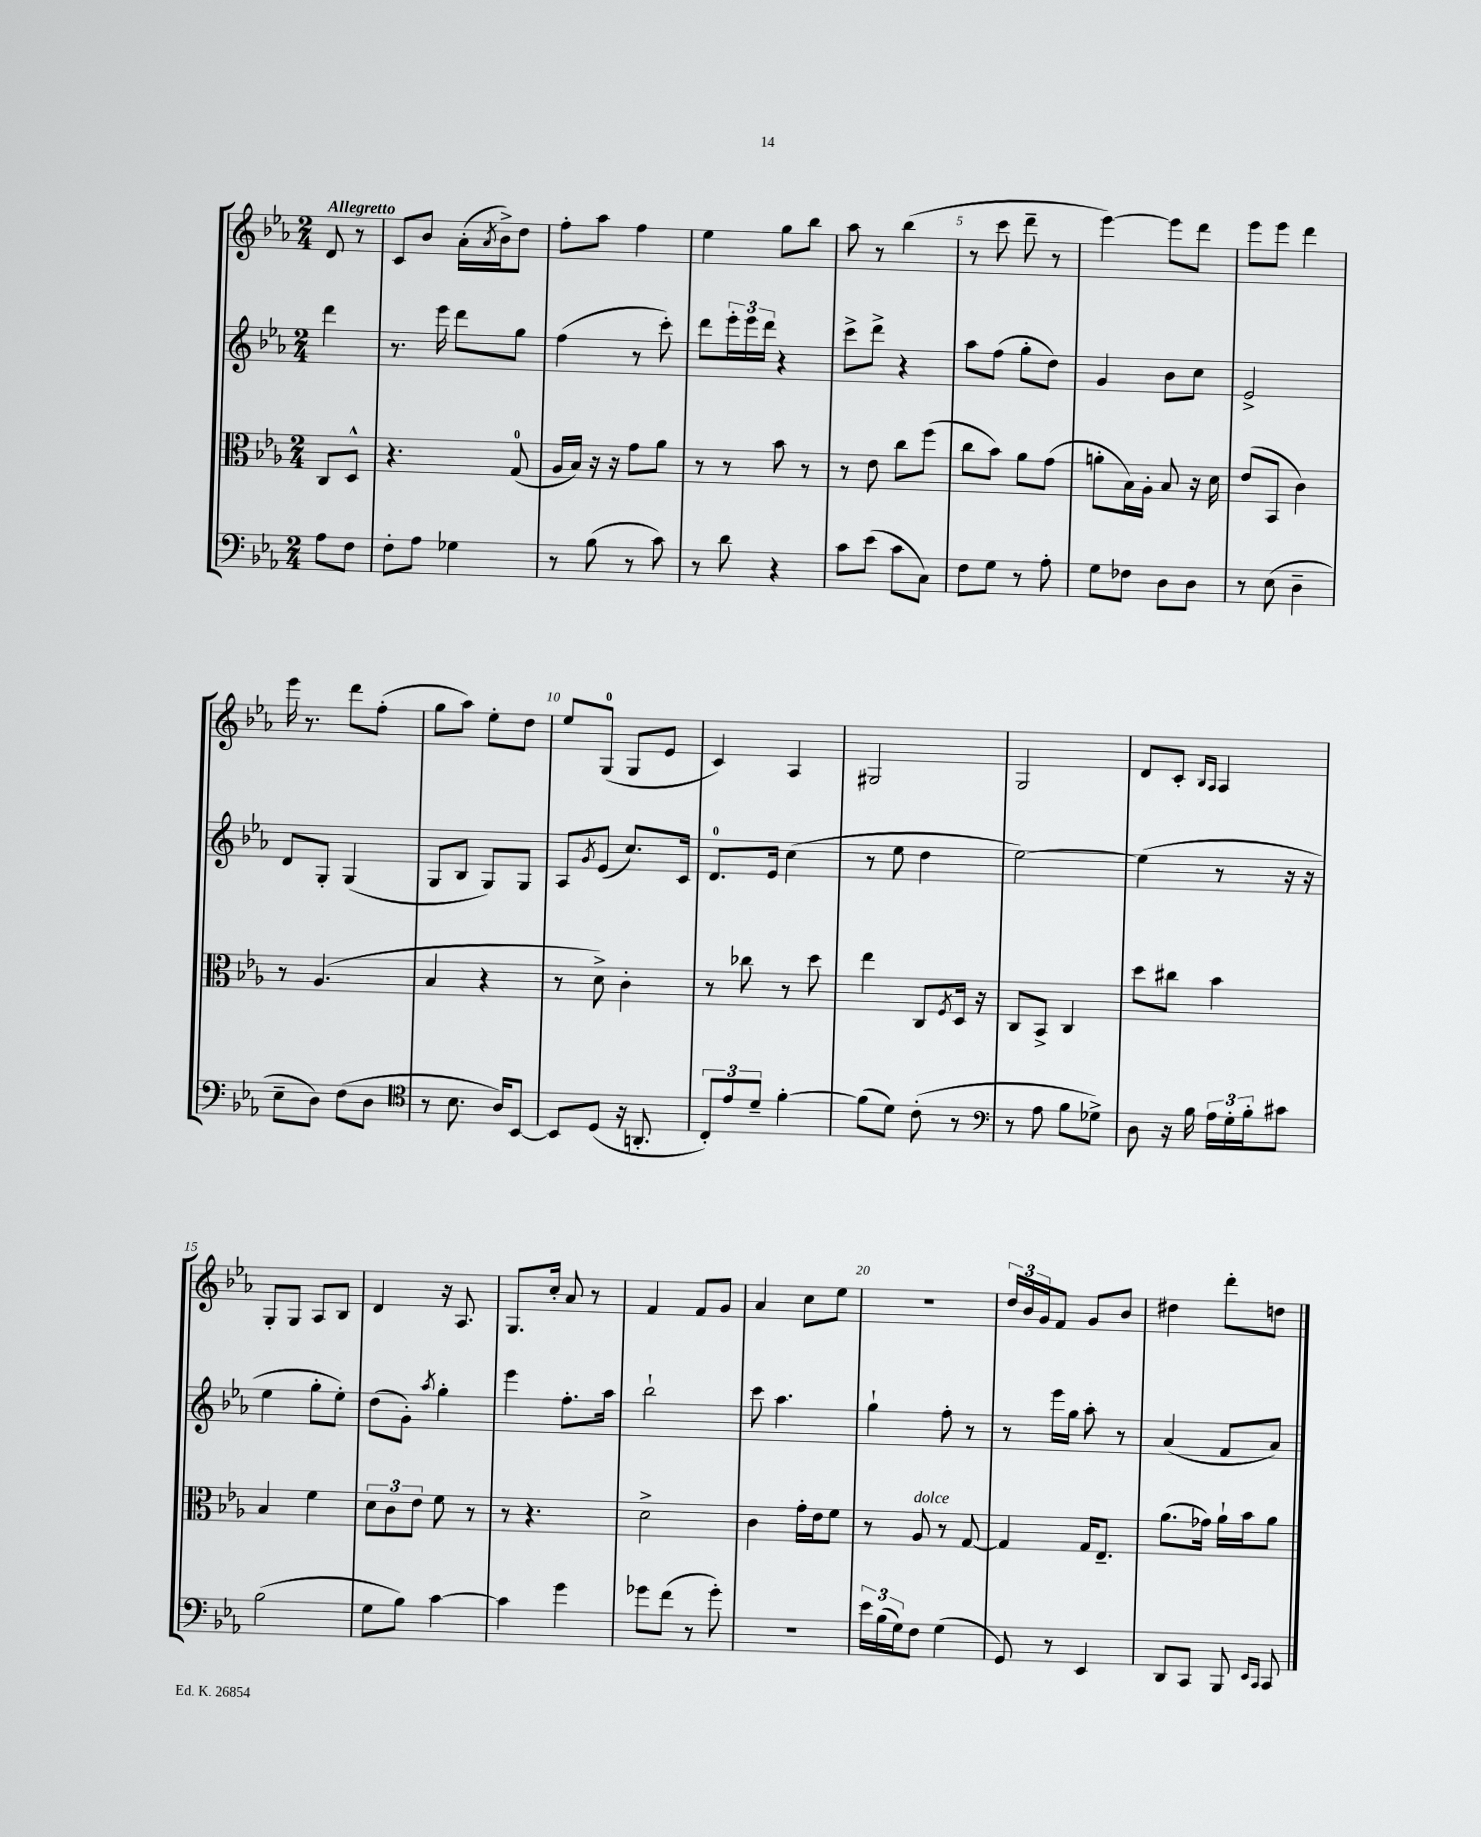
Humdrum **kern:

**kern	**kern	**kern	**kern
*staff4	*staff3	*staff2	*staff1
*clefF4	*clefC3	*clefG2	*clefG2
*k[b-e-a-]	*k[b-e-a-]	*k[b-e-a-]	*k[b-e-a-]
*M2/4	*M2/4	*M2/4	*M2/4
8A-\L	8C/L	4ddd\	8d/
8F\J	8D^^/J	.	8r
=	=	=	=
8F'\L	4.r	8.r	8c/L
8A-\J	.	.	8b-/J
.	.	16eee-\	.
4G-\	.	8ddd\L	(16a-'\LL
.	.	.	8qa-/
.	.	.	16b-^\J)
.	(8G/	8gg\J	8dd\J
=	=	=	=
8r	16A-/LL	(4ff\	8ff'\L
.	16B-/JJ)	.	.
(8B-\	16r	.	8aa-\J
.	16r	.	.
8r	8g\L	8r	4ff\
8c\)	8a-\J	8ccc'\)	.
=	=	=	=
8r	8r	8ddd\L	4ee-\
8d\	8r	24eee-'\L	.
.	.	24eee-\	.
.	.	24ddd\JJ	.
4r	8b-\	4r	8gg\L
.	8r	.	8bb-\J
=	=	=	=
8c\L	8r	8ccc^\L	8aa-\
(8e-\J	8e-\	8ddd^\J	8r
8c\L	8cc\L	4r	(4bb-\
8C\J)	(8ff\J	.	.
=	=	=	=
8F\L	8cc\L	8aa-\L	8r
8G\J	8b-\J)	(8ff\J	8ccc\
8r	8a-\L	8gg'\L	8ddd~\
8A-'\	(8g\J	8dd\J)	8r
=	=	=	=
8G\L	8a'\L	4g/	[4eee-\)
8F-\J	16B-\L)	.	.
.	16A-'\JJ	.	.
8D\L	8B-/	8b-\L	8eee-\]L
8D\J	16r	8cc\J	8ddd\J
.	16d\	.	.
=	=	=	=
8r	(8e-/L	2e-^/	8eee-\L
(8E-\	8BB-/J	.	8eee-\J
4D~\	4c\)	.	4ddd\
=	=	=	=
8E-~\L	8r	8d/L	16eee-\
.	.	.	8.r
8D\J)	(4.A-/	8G'/J	.
(8F\L	.	(4G/	8ddd\L
8D\J	.	.	(8ff'\J
=	=	=	=
*clefC4	*	*	*
8r	4B-/	8G/L	8gg\L
8.B-\	.	8B-/J	8aa-\J)
.	4r	8G/L)	8ee-'\L
16A-/LK)	.	.	.
[8BB-/J	.	8G/J	8dd\J
=	=	=	=
8BB-/]L	8r	8A-/L	8ee-/L
.	.	8qg/	.
(8D/J	8d^\)	(8e-/J	(8G/J
16r	4c'\	8.cc/L)	8G/L
8.AA'/	.	.	.
.	.	.	8e-/J
.	.	16c/Jk	.
=	=	=	=
12C'/L)	8r	8.d/L	4c/)
12e-/	.	.	.
.	8cc-\	.	.
12d~/J	.	.	.
.	.	16e-/Jk	.
[4f'\	8r	(4cc\	4A-/
.	8dd\	.	.
=	=	=	=
(8f\]L	4ee-\	8r	2G#/
8d\J)	.	8ee-\	.
(8c'\	8C/L	4dd\	.
.	8qF/	.	.
8r	16D/Jk	.	.
.	16r	.	.
=	=	=	=
*clefF4	*	*	*
8r	8C/L	[2ee-\)	2G/
8A-\	8BB-^/J	.	.
8B-\L	4C/	.	.
8G-^\J)	.	.	.
=	=	=	=
8D\	8dd\L	(4ee-\]	8d/L
16r	8cc#\J	.	8c'/J
16B-\	.	.	.
.	.	.	16qqB-/LL
.	.	.	16qqA-/JJ
24A-\LL	4b-\	8r	4A-/
24G'\	.	.	.
24B-'\J	.	.	.
8c#\J	.	16r	.
.	.	16r	.
=	=	=	=
(2B-\	4B-/	4ee-\	8G'/L
.	.	.	8G/J
.	4f\	8gg'\L	8A-/L
.	.	8ee-'\J)	8B-/J
=	=	=	=
8G\L	12d\L	(8dd\L	4d/
.	12c\	.	.
8B-\J)	.	8g'\J)	.
.	12e-\J	.	.
.	.	8qaa-/	.
[4c\	8f\	4gg'\	16r
.	.	.	8.A-/
.	8r	.	.
=	=	=	=
4c\]	8r	4eee-\	8.G/L
.	4.r	.	.
.	.	.	16cc'/Jk
4g\	.	8.ff'\L	8a-/
.	.	.	8r
.	.	16aa-\Jk	.
=	=	=	=
8g-\L	2d^\	2bb-`\	4f/
(8f\J	.	.	.
8r	.	.	8f/L
8g-'\)	.	.	8g/J
=	=	=	=
2r	4c\	8ccc\	4a-/
.	.	4.aa-\	.
.	16g'\LL	.	8cc\L
.	16e-\J	.	.
.	8f\J	.	8ee-\J
=	=	=	=
24e-\LL	8r	4gg`\	2r
(24B-\	.	.	.
24G\J)	.	.	.
8F\J	8A-/	.	.
(4G\	8r	8ff'\	.
.	[8G/	8r	.
=	=	=	=
8GG/)	4G/]	8r	24dd/LL
.	.	.	24b-/
.	.	.	24g/J
8r	.	16eee-\LL	8f/J
.	.	16gg\JJ	.
4EE-/	16G/LK	8aa-'\	8g/L
.	8.E-~/J	.	.
.	.	8r	8b-/J
=	=	=	=
8DD/L	(8.a-\L	(4a-/	4dd#\
8CC/J	.	.	.
.	16g-\Jk)	.	.
8BBB-/	16a-`\LL	8f/L	8ddd'\L
.	16b-\J	.	.
16qqEE-/LL	.	.	.
16qqCC/JJ	.	.	.
8CC/	8a-\J	8a-/J)	8dd\J
==	==	==	==
*-	*-	*-	*-
